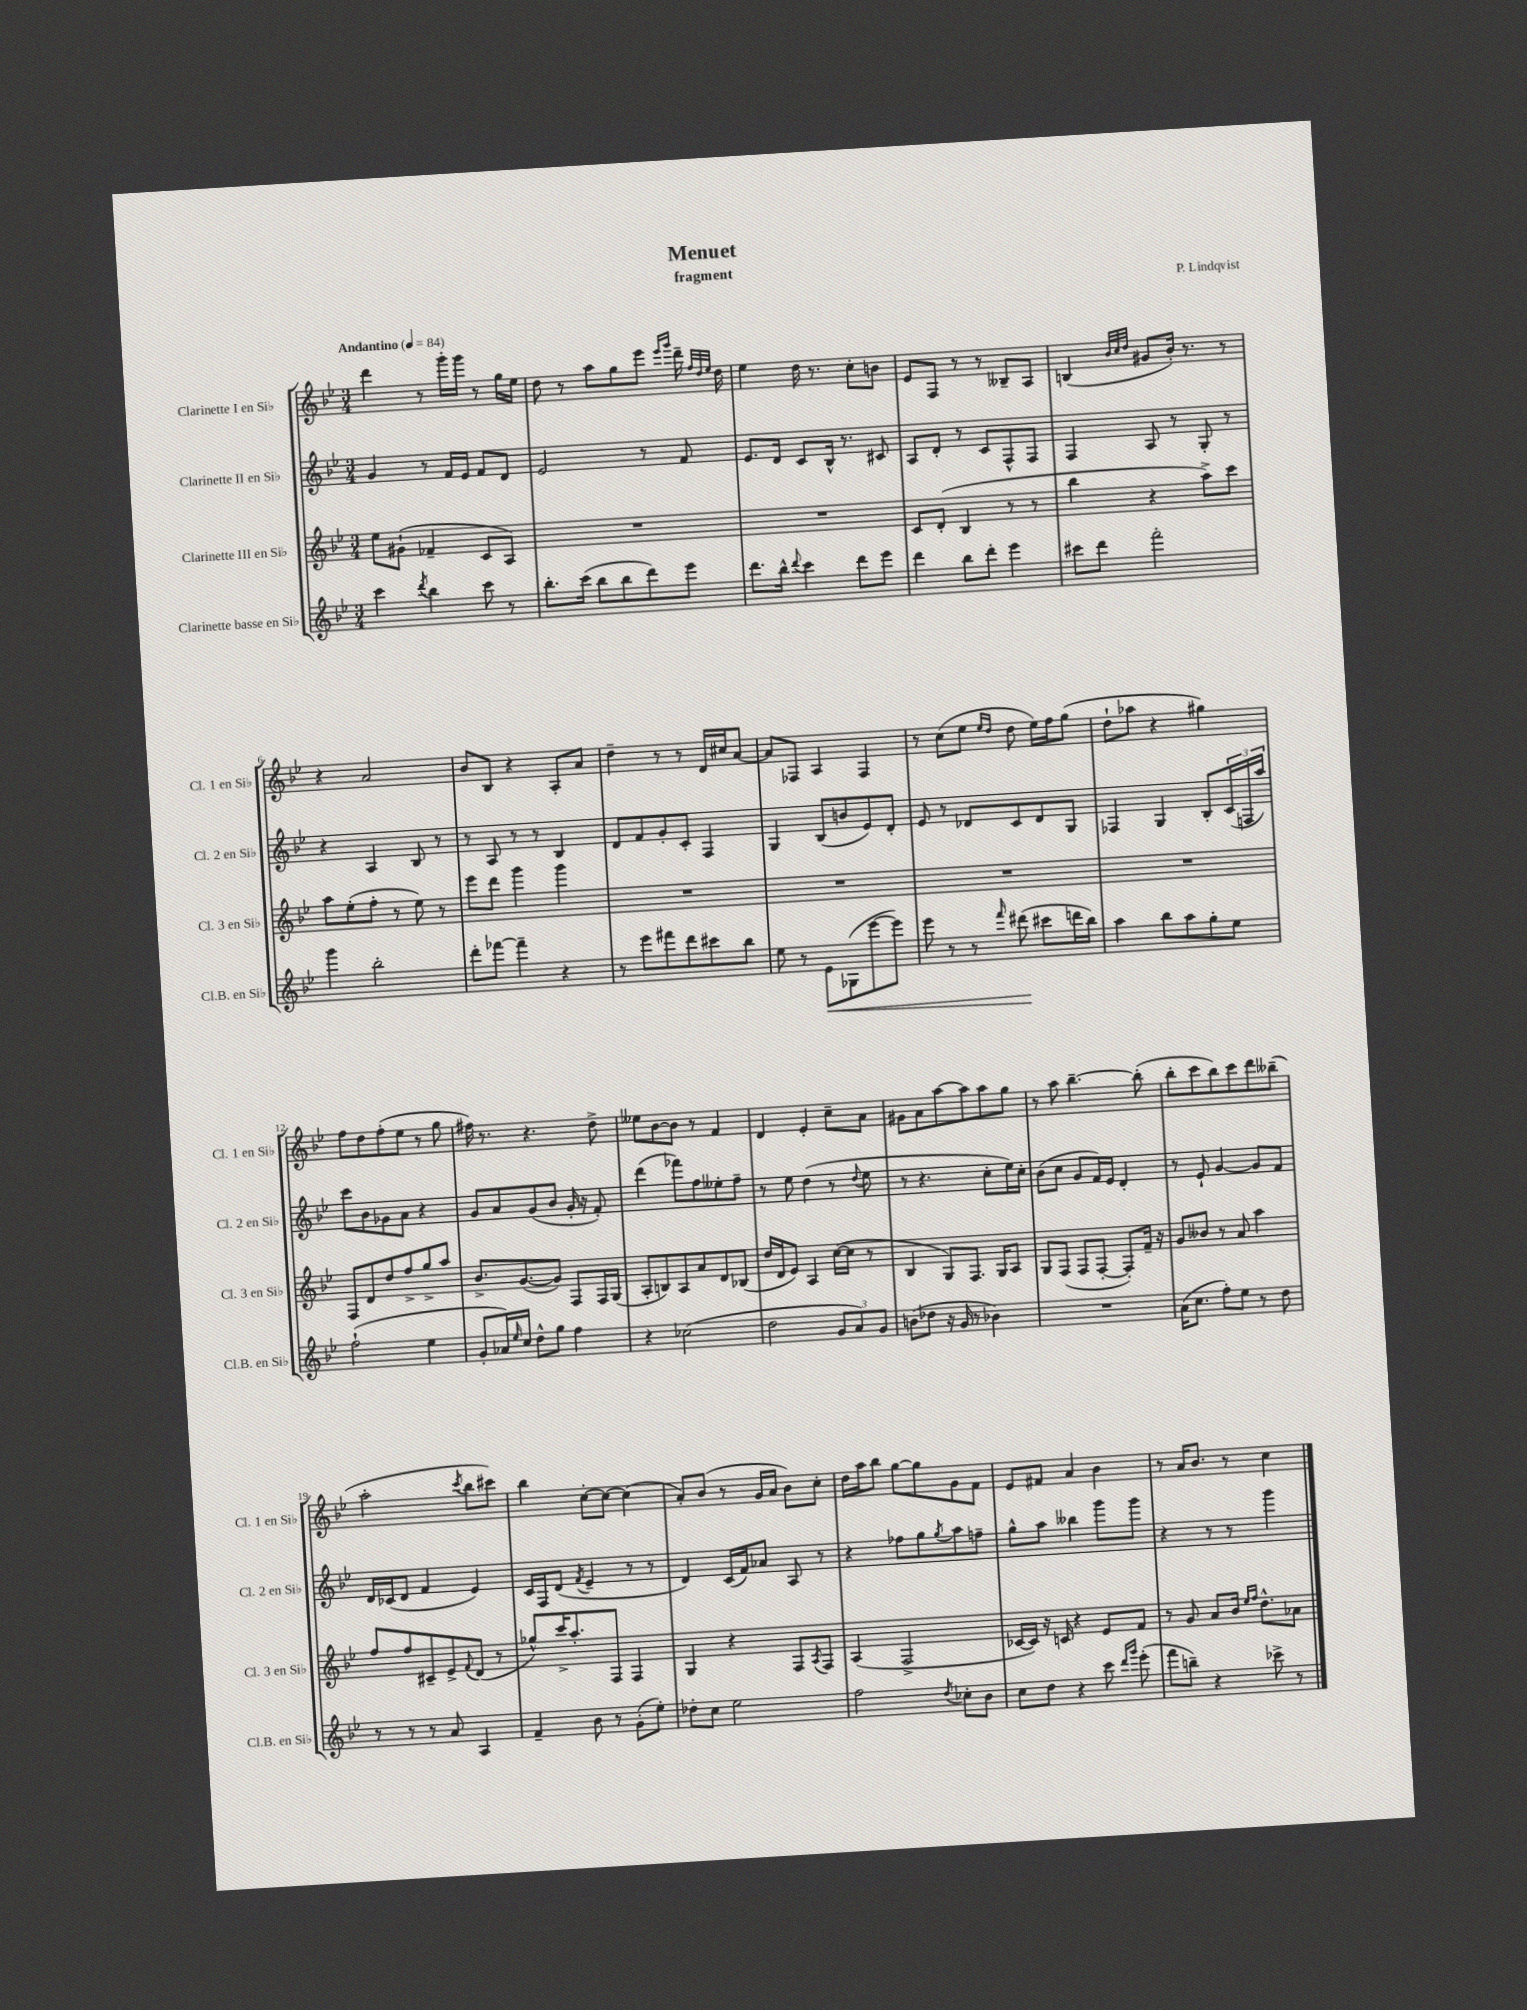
\header { title = "Menuet" composer = "P. Lindqvist" subtitle = "fragment" }
<<
\new StaffGroup <<
\new Staff = "s0" \with { instrumentName = "Clarinette I en Sib" shortInstrumentName = "Cl. 1 en Sib" } {
    \clef treble \key bes \major \numericTimeSignature \time 3/4 \tempo "Andantino" 4 = 84
    d'''4 r8 g'''16-. g'''16 r8 g''16 ees''16 |
    d''8 r8 a''8 g''8 ees'''8 \grace { ees'''16 g'''16 } d'''16-- \grace { f''32 d''32 ees''32 } d''16 |
    ees''4 d''16 r8. c''8-. b'8 |
    ees'8 f8 r8 r8 beses8-- a8 |
    b4( \grace { bes'32 c''32 d''32 } gis'8 bes'16-.) r8. r8 |
    r4 a'2 |
    bes'8 bes8 r4 a8-. a'8 |
    d''4-- r8 r8 d'16 cis''16 a'8~ |
    a'8 fes8 a4 fes4 |
    r8 c''8( ees''8 \grace { ees''16 d''16 } d''8 ees''16) f''16 g''8( |
    d''8-! aes''8 r4 gis''4) |
    f''8 d''8 f''8-.( ees''8 r8 g''8 |
    fis''16) r8. r4. d''8-> |
    eeses''8 bes'8~ bes'8 r8 f'4 |
    d'4 ees'4-. c''8-- a'8 |
    gis'8 a'8 a''8~ a''8 a''8 g''8 |
    r8 a''8 bes''4.~-- bes''8-.( |
    bes''8-. c'''8 bes''8) c'''8 d'''8 beses''8--( |
    a''2-. \acciaccatura { c'''8 } bes''8 cis'''8) |
    bes''4 c''8~-. c''8~ c''4( |
    a'8-.) bes'8( r8 g'16 a'16 bes'8) c''8-. |
    d''16 a''16 bes''8 g''8~ g''8 g'8 f'8 |
    ees'8 fis'8 a'4 bes'4 |
    r8 a'16 bes'8. r8 c''4 \bar "|." |
}
\new Staff = "s1" \with { instrumentName = "Clarinette II en Sib" shortInstrumentName = "Cl. 2 en Sib" } {
    \clef treble \key bes \major \numericTimeSignature \time 3/4
    g'4 r8 f'16 ees'16 f'8 d'8 |
    ees'2 r8 f'8 |
    ees'8. d'16 c'8 bes16-^ r8. cis'8 |
    a8 d'8-. r8 c'8 f8-^ f8 |
    f4 a8 r8 g8-. r8 |
    r4 a4 bes8 r8 |
    r8 a8 r8 r8 bes4 |
    d'8 f'8 g'8-. c'8-. f4 |
    g4 bes8( b'8 ees'8) d'8-. |
    ees'8 r8 des'8 c'8 des'8 g8 |
    fes4 g4 bes8-. \tuplet 3/2 { c'16( f16 a''16) } |
    c'''8 bes'8 ges'8 a'8 r4 |
    g'8 a'8 g'8( bes'8 g'16-. r16 f'8-.) |
    d'''4( fes'''8) f''8 eeses''8-. f''8-- |
    r8 ees''8 d''4( r8 \appoggiatura { d''8 } ees''8 |
    r8 r4. c''8-. ees''16) c''16-. |
    bes'8( c''8 g'8 f'16) ees'16 d'4-. |
    r8 ees'8-! g'4~ g'8 f'8 |
    d'16 ces'16( d'8 f'4 ees'4) |
    c'16 f16 d'8( \acciaccatura { f'8 } ees'4-- r8 r8 |
    d'4) c'16( f'16) aes'8 a8 r8 |
    r4 fes''8 g''8 \acciaccatura { g''8 } a''8 f''8-- |
    g''8-^ a''8 beses''4 g'''8 g'''8 |
    r4 r8 r8 g'''4 \bar "|." |
}
\new Staff = "s2" \with { instrumentName = "Clarinette III en Sib" shortInstrumentName = "Cl. 3 en Sib" } {
    \clef treble \key bes \major \numericTimeSignature \time 3/4
    ees''8 gis'8-!( fes'4-- c'8 a8) |
    R2. |
    R2. |
    c'8 d'8-.( bes4 r8 r8 |
    bes''4 r4 a''8->) c'''8 |
    a''8 ees''8-.( f''8-. r8 ees''8) r8 |
    ees'''8 d'''8 g'''4 g'''4 |
    R2. |
    R2. |
    R2. |
    R2. |
    f8 d'8 d''8 f''8-> g''8-> a''8 |
    bes'8.-> g'8.~( g'8) f8 f16 g16( |
    a8-. b8) a8 a'8 d'8 bes8( |
    d''16 d'16 ees'8) a4 c''16~( c''16 r8 |
    bes4 g8) f8. g16 a8 |
    g8 f8( f8 f8~-. f8-.) f'16-- r16 |
    g'8 beses'8 r8 a'8 a''4 |
    f''8 f''8 cis'8-- ees'8-> \appoggiatura { f'8 } d'8( r8 |
    ges''8-^) c'''16-> a''8.-. f8 f4 |
    g4 r4 f8 \acciaccatura { a8 } f8 |
    a4( f2-> |
    ces'16~ ces'16) r16 c'16 r4 ees'8 f'8 |
    r8 g'8 a'8 bes'16 \grace { ees''16 f''16 } d''8.-^ aes'8 \bar "|." |
}
\new Staff = "s3" \with { instrumentName = "Clarinette basse en Sib" shortInstrumentName = "Cl.B. en Sib" } {
    \clef treble \key bes \major \numericTimeSignature \time 3/4
    c'''4 \acciaccatura { d'''8 } bes''4 c'''8 r8 |
    bes''8.-. c'''16( bes''8 bes''8 d'''8) ees'''8 |
    d'''8. bes''16-^ \appoggiatura { d'''8 } c'''4 d'''8 ees'''8 |
    d'''4 bes''8 d'''8-. ees'''4 |
    cis'''8 d'''8 f'''2-. |
    g'''4 bes''2-. |
    d'''8-. fes'''8~ fes'''4-- r4 |
    r8 ees'''8 fis'''8 d'''8 cis'''8 bes''8 |
    ees''8 r8 ees'8\< ges8( ees'''8~ ees'''8) |
    ees'''8 r8 r8 \grace { f'''16 } dis'''8\!( cis'''8 d'''16 bes''16) |
    a''4 bes''8 a''8 g''8-. ees''8 |
    f''2-!( ees''4 |
    g'8-. aes'16) \grace { ees''16 } c''16 d''8-^ g''8 f''4 |
    r4 ces''2( |
    d''2 \tuplet 3/2 { g'8 a'8) g'8 } |
    b'8( des''8 r16 g'16 r8 bes'4) |
    R2. |
    a'16( c''8. f''8-.) ees''8 r8 d''8 |
    r8 r8 r8 a'8 a4 |
    f'4-- bes'8 r8 g'8-.( ees''8-.) |
    des''8-. c''8 ees''2 |
    f''2 \acciaccatura { d''8 } ces''8-. bes'8 |
    c''8 d''8 r4 c'''8 \grace { d'''16 g'''16 } ees'''8-.( |
    f'''8 b''8--) r4 ces'''8-> r8 \bar "|." |
}
>>
>>
